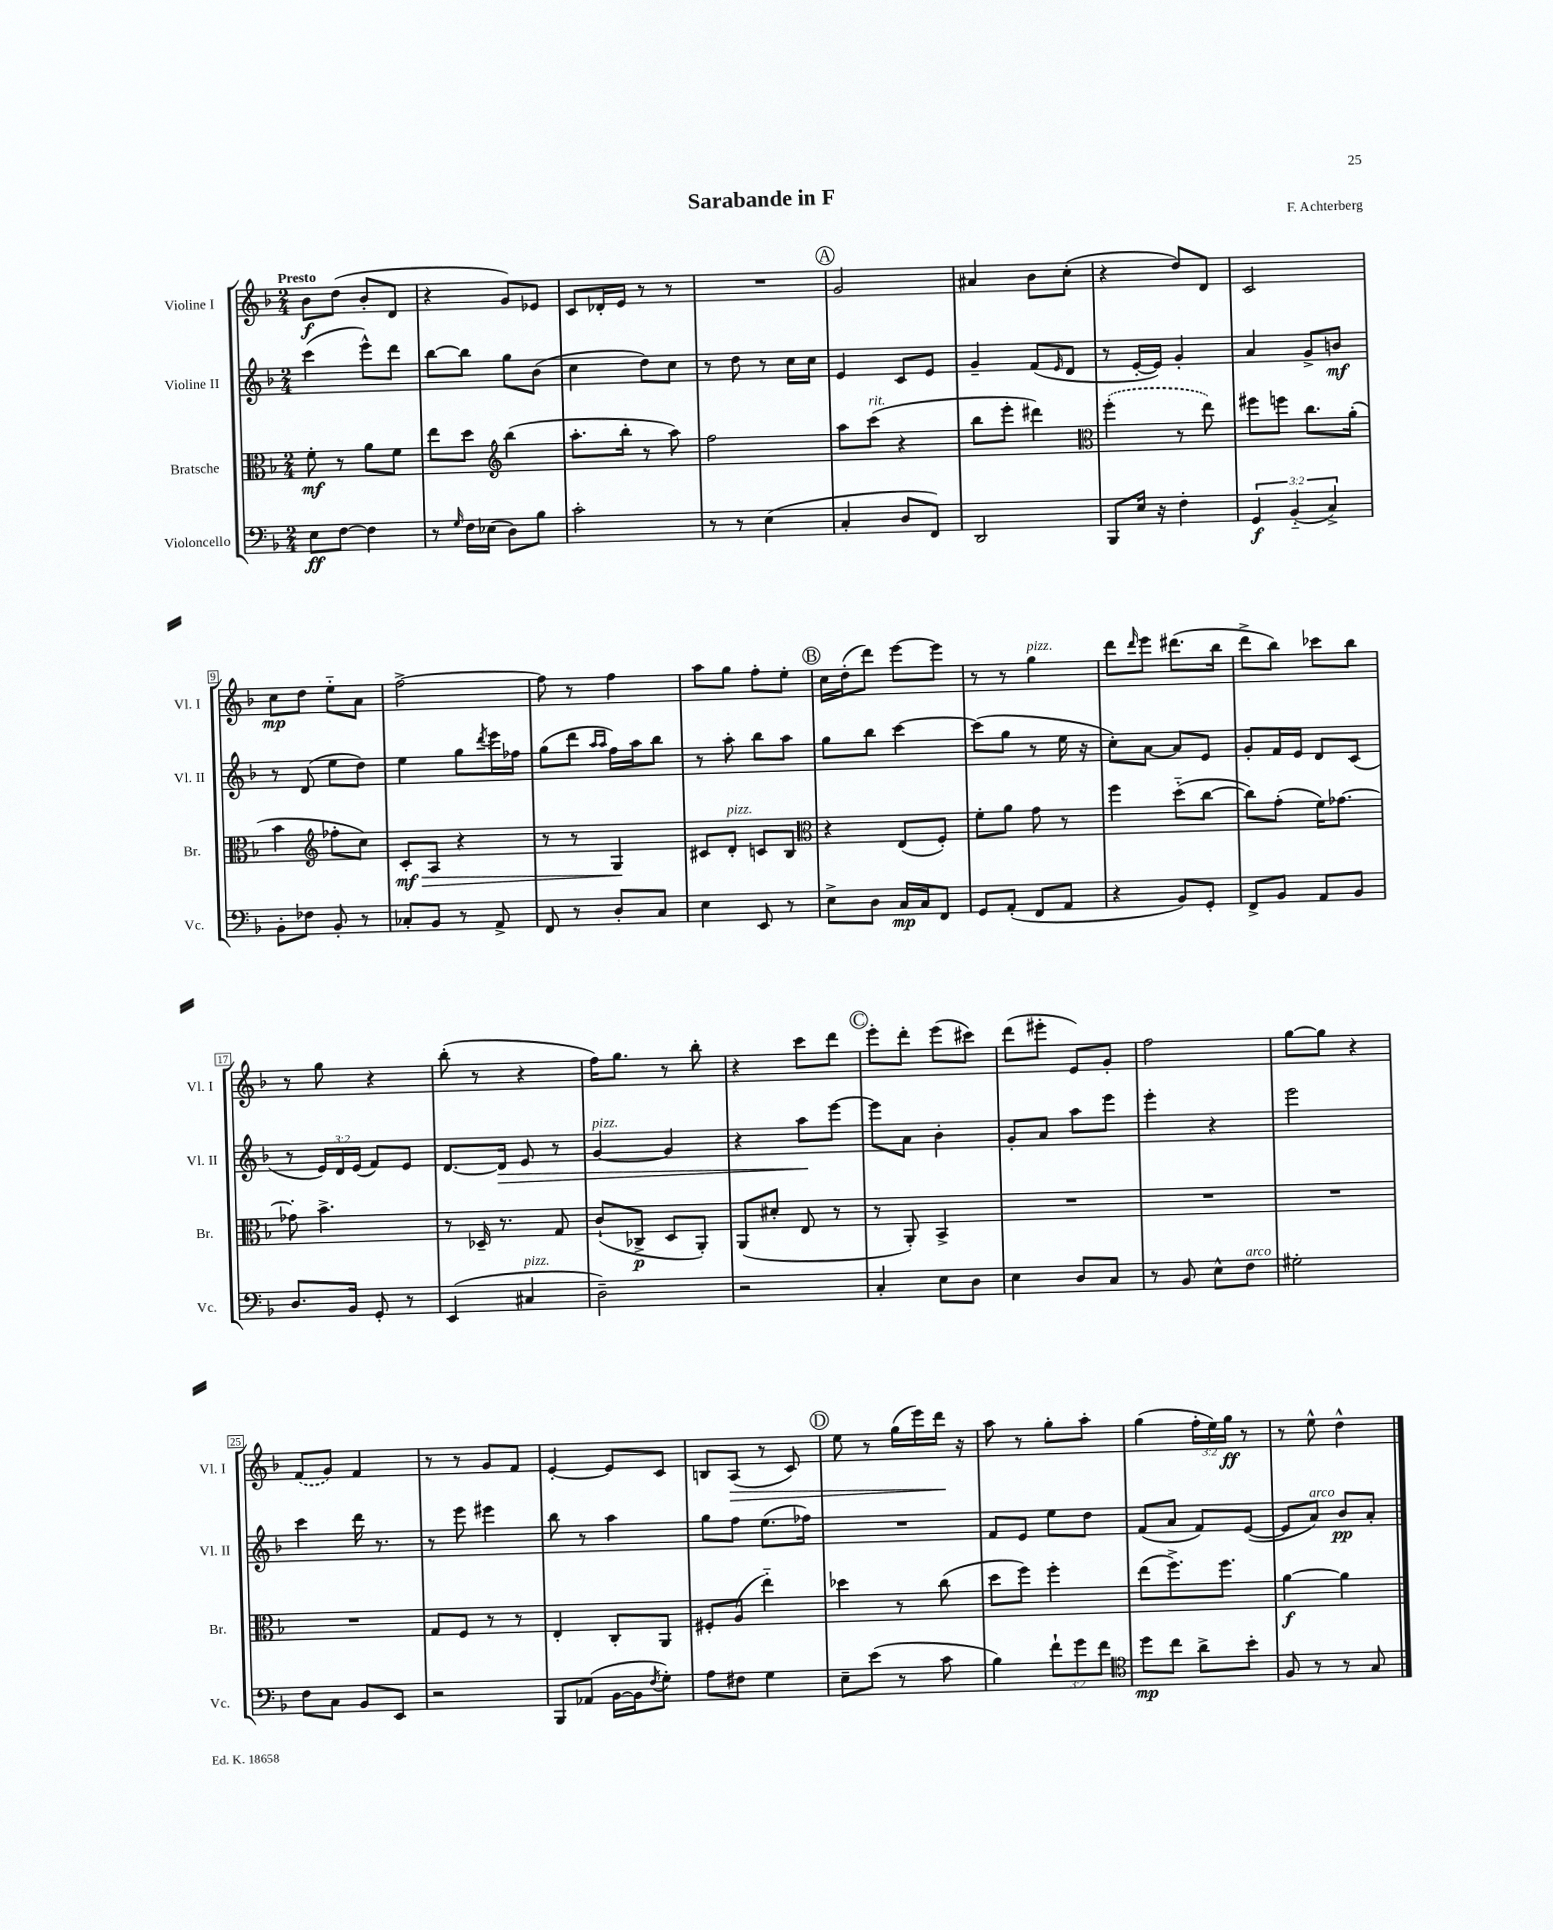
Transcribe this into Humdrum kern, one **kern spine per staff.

**kern	**dynam	**kern	**dynam	**kern	**dynam	**kern	**dynam
*part4	*part4	*part3	*part3	*part2	*part2	*part1	*part1
*staff4	*staff4	*staff3	*staff3	*staff2	*staff2	*staff1	*staff1
*I"Violoncello	*	*I"Bratsche	*	*I"Violine II	*	*I"Violine I	*
*I'Vc.	*	*I'Br.	*	*I'Vl. II	*	*I'Vl. I	*
*clefF4	*	*clefC3	*	*clefG2	*	*clefG2	*
*k[b-]	*	*k[b-]	*	*k[b-]	*	*k[b-]	*
*M2/4	*	*M2/4	*	*M2/4	*	*M2/4	*
=1	=1	=1	=1	=1	=1	=1	=1
!	!	!	!	!	!	!LO:TX:a:B:t=Presto	!
8E\L	ff	8f'\	mf	(4ccc\	.	8b-\L	f
[8F\J	.	8r	.	.	.	(8dd\J	.
4F\]	.	8a\L	.	8eee^^\L)	.	8b-'/L	.
.	.	8f\J	.	8ddd\J	.	8d/J	.
=2	=2	=2	=2	=2	=2	=2	=2
8r	.	8ee\L	.	[8bb-\L	.	4r	.
16qqG/	.	.	.	.	.	.	.
16F\LL	.	8dd\J	.	8bb-\J]	.	.	.
(16E-X\JJ	.	.	.	.	.	.	.
*	*	*clefG2	*	*	*	*	*
8D\L)	.	(4bb-\	.	8gg\L	.	8g/L)	.
8B-\J	.	.	.	(8b-\J	.	8e-X/J	.
=3	=3	=3	=3	=3	=3	=3	=3
2c'\	.	8.aa'\L	.	4cc\	.	8c/L	.
.	.	.	.	.	.	16d-X'/L	.
.	.	16bb-'\Jk	.	.	.	16e/JJ	.
.	.	8r	.	8dd\L)	.	8r	.
.	.	8aa\)	.	8cc\J	.	8r	.
=4	=4	=4	=4	=4	=4	=4	=4
8r	.	2ff\	.	8r	.	2r	.
8r	.	.	.	8dd\	.	.	.
(4E\	.	.	.	8r	.	.	.
.	.	.	.	16cc\LL	.	.	.
.	.	.	.	16cc\JJ	.	.	.
!!LO:REH:place=s1:t=A
=5	=5	=5	=5	=5	=5	=5	=5
4C'/	.	8aa\L	.	4e/	.	2g/	.
!	!	!LO:TX:a:i:t=rit.	!	!	!	!	!
.	.	(8ccc\J	.	.	.	.	.
8D/L	.	4r	.	8c/L	.	.	.
8FF/J)	.	.	.	8e/J	.	.	.
=6	=6	=6	=6	=6	=6	=6	=6
2DD/	.	8bb-\L	.	4g~/	.	4a#X/	.
.	.	8eee'\J	.	.	.	.	.
.	.	4ddd#X\)	.	(8f/L	.	8b-\L	.
.	.	.	.	16qqe/	.	.	.
.	.	.	.	8d/J	.	(8cc'\J	.
=7	=7	=7	=7	=7	=7	=7	=7
*	*	*clefC3	*	*	*	*	*
8BBB-/L	.	(4ff'\	.	8r	.	4r	.
16E/Jk	.	.	.	[16e'/LL	.	.	.
16r	.	.	.	16e/JJ])	.	.	.
4F'\	.	8r	.	4g'/	.	8dd/L)	.
.	.	8ee\)	.	.	.	8d/J	.
=8	=8	=8	=8	=8	=8	=8	=8
6GG/	f	8ff#X\L	.	4a/	.	2c/	.
.	.	8ffn\J	.	.	.	.	.
(6BB-/	.	.	.	.	.	.	.
.	.	8.cc\L	.	8g^/L	.	.	.
6C^/)	.	.	.	.	.	.	.
.	.	.	.	8bn/J	mf	.	.
.	.	(16a'\Jk	.	.	.	.	.
!!LO:LB:g=z
=9	=9	=9	=9	=9	=9	=9	=9
8BB-'\L	.	4b-\	.	8r	.	8cc\L	mp
8F-X\J	.	.	.	(8d/	.	8dd\J	.
*	*	*clefG2	*	*	*	*	*
8BB-'/	.	8ff-X'\L	.	8ee\L	.	8ee\L	.
8r	.	8cc\J)	.	8dd\J)	.	8a\J	.
=10	=10	=10	=10	=10	=10	=10	=10
!	!	!	!LO:HP:b	!	!	!	!
8C-X'/L	.	8c'/L	> mf	4ee\	.	[2ff^\	.
8BB-/J	.	8A/J	.	.	.	.	.
8r	.	4r	.	8gg\L	.	.	.
.	.	.	.	8qddd/	.	.	.
8AA^/	.	.	.	16eee\L	.	.	.
.	.	.	.	16ff-X\JJ	.	.	.
=11	=11	=11	=11	=11	=11	=11	=11
8FF/	.	8r	.	(8gg\L	.	8ff\]	.
8r	.	8r	.	8ddd\J	.	8r	.
.	.	.	.	16qqaa/LL	.	.	.
.	.	.	.	16qqaa/JJ	.	.	.
8D'/L	.	4G/	.	16ff\LL)	.	4ff\	.
.	.	.	.	16aa\J	.	.	.
8C/J	.	.	.	8bb-\J	.	.	.
.	.	.	]	.	.	.	.
=12	=12	=12	=12	=12	=12	=12	=12
4E\	.	8c#X/L	.	8r	.	8aa\L	.
!	!	!LO:TX:a:i:t=pizz.	!	!	!	!	!
.	.	8d'/J	.	8aa'\	.	8gg\J	.
8EE/	.	8cn/L	.	8bb-\L	.	8ff'\L	.
8r	.	8B-/J	.	8aa\J	.	8ee'\J	.
!!LO:REH:place=s1:t=B
=13	=13	=13	=13	=13	=13	=13	=13
*	*	*clefC3	*	*	*	*	*
8E^\L	.	4r	.	8gg\L	.	16cc\LL	.
.	.	.	.	.	.	(16dd'\J	.
8D\J	.	.	.	8bb-\J	.	8ddd\J)	.
16C/LL	mp	(8E/L	.	[4ccc\	.	[8eee\L	.
16C/J	.	.	.	.	.	.	.
8FF/J	.	8F'/J)	.	.	.	8eee\J]	.
=14	=14	=14	=14	=14	=14	=14	=14
8GG/L	.	8f'\L	.	(8ccc\L]	.	8r	.
(8AA'/J	.	8a\J	.	8gg\J	.	8r	.
!	!	!	!	!	!	!LO:TX:a:i:t=pizz.	!
8FF/L	.	8g\	.	8r	.	4gg\	.
8AA/J	.	8r	.	16ee\	.	.	.
.	.	.	.	16r	.	.	.
=15	=15	=15	=15	=15	=15	=15	=15
4r	.	4ff\	.	8cc'\L)	.	8ddd\L	.
.	.	.	.	.	.	16qqddd/	.
.	.	.	.	[8a\J	.	8eee\J	.
8BB-/L)	.	(8dd\L	.	8a/L]	.	(8.ddd#X\L	.
8GG'/J	.	[8cc\J	.	8e/J	.	.	.
.	.	.	.	.	.	16bb-\Jk	.
=16	=16	=16	=16	=16	=16	=16	=16
8FF^/L	.	8cc\L])	.	8g'/L	.	8ddd^\L	.
8BB-/J	.	(8g'\J	.	16f/L	.	8bb-\J)	.
.	.	.	.	16e/JJ	.	.	.
8AA/L	.	16f\KL)	.	8d/L	.	8ccc-X\L	.
.	.	[8.g-X\J	.	.	.	.	.
8BB-/J	.	.	.	(8c/J	.	8bb-\J	.
!!LO:LB:g=z
=17	=17	=17	=17	=17	=17	=17	=17
8.D/L	.	8g-X'\]	.	8r	.	8r	.
.	.	4.b-^\	.	24e/LL)	.	8gg\	.
.	.	.	.	24d/	.	.	.
16BB-/Jk	.	.	.	.	.	.	.
.	.	.	.	(24e/JJ	.	.	.
8GG'/	.	.	.	8f/L)	.	4r	.
8r	.	.	.	8e/J	.	.	.
=18	=18	=18	=18	=18	=18	=18	=18
(4EE/	.	8r	.	[8.d/L	.	(8bb-'\	.
.	.	16D-X~/	.	.	.	8r	.
!	!	!	!	!	!LO:HP:b	!	!
.	.	8.r	.	16d/Jk]	>	.	.
!LO:TX:a:i:t=pizz.	!	!	!	!	!	!	!
4C#X/	.	.	.	8e/	.	4r	.
.	.	8G/	.	8r	.	.	.
=19	=19	=19	=19	=19	=19	=19	=19
!	!	!	!	!LO:TX:a:i:t=pizz.	!	!	!
2D~\)	.	(8c`/L	.	[4g/	.	16ff\KL)	.
.	.	.	.	.	.	8.gg\J	.
.	.	8C-X^/J	p	.	.	.	.
.	.	8D/L	.	4g/]	.	8r	.
.	.	8AA'/J)	.	.	.	8bb-'\	.
=20	=20	=20	=20	=20	=20	=20	=20
2r	.	(8AA/L	.	4r	.	4r	.
.	.	8d#X'/J	.	.	.	.	.
.	.	8E/	.	8aa\L	.	8ccc\L	.
.	.	8r	.	[8eee\J	]	8ddd\J	.
!!LO:REH:place=s1:t=C
=21	=21	=21	=21	=21	=21	=21	=21
4C'/	.	8r	.	8eee\L]	.	8eee'\L	.
.	.	8AA'/)	.	8a\J	.	8ddd'\J	.
8E\L	.	4BB-^/	.	4b-'\	.	(8eee\L	.
8D\J	.	.	.	.	.	8ccc#X\J)	.
=22	=22	=22	=22	=22	=22	=22	=22
4E\	.	2r	.	8g'/L	.	(8ddd\L	.
.	.	.	.	8a/J	.	8eee#X'\J	.
8D/L	.	.	.	8aa\L	.	8e/L)	.
8C/J	.	.	.	8eee\J	.	8g'/J	.
=23	=23	=23	=23	=23	=23	=23	=23
8r	.	2r	.	4eee'\	.	2ff\	.
8BB-/	.	.	.	.	.	.	.
8E^^\L	.	.	.	4r	.	.	.
!LO:TX:a:i:t=arco	!	!	!	!	!	!	!
8F\J	.	.	.	.	.	.	.
=24	=24	=24	=24	=24	=24	=24	=24
2G#X'\	.	2r	.	2eee\	.	[8gg\L	.
.	.	.	.	.	.	8gg\J]	.
.	.	.	.	.	.	4r	.
!!LO:LB:g=z
=25	=25	=25	=25	=25	=25	=25	=25
8F\L	.	2r	.	4ccc\	.	(8f/L	.
8C\J	.	.	.	.	.	8g/J)	.
8BB-/L	.	.	.	16ddd\	.	4f/	.
.	.	.	.	8.r	.	.	.
8EE/J	.	.	.	.	.	.	.
=26	=26	=26	=26	=26	=26	=26	=26
2r	.	8G/L	.	8r	.	8r	.
.	.	8F/J	.	8eee\	.	8r	.
.	.	8r	.	4eee#X\	.	8g/L	.
.	.	8r	.	.	.	8f/J	.
=27	=27	=27	=27	=27	=27	=27	=27
8BBB-/L	.	4E'/	.	8bb-\	.	[4e'/	.
(8AA-X/J	.	.	.	8r	.	.	.
[16BB-\LL	.	8C'/L	.	4aa\	.	8e/L]	.
16BB-\J]	.	.	.	.	.	.	.
8qF/	.	.	.	.	.	.	.
8G'\J)	.	8AA/J	.	.	.	8c/J	.
=28	=28	=28	=28	=28	=28	=28	=28
8A\L	.	8F#X'/L	.	8gg\L	.	8Bn/L	.
!	!	!	!	!	!	!	!LO:HP:b
8F#X\J	.	(8A/J	.	8ff\J	.	(8A/J	>
4G\	.	4ee\)	.	(8.ee\L	.	8r	.
.	.	.	.	.	.	8c/)	.
.	.	.	.	16ff-X\Jk)	.	.	.
!!LO:REH:place=s1:t=D
=29	=29	=29	=29	=29	=29	=29	=29
8E~\L	.	4dd-X\	.	2r	.	8ee\	.
(8e\J	.	.	.	.	.	8r	.
8r	.	8r	.	.	.	(16gg\LL	.
.	.	.	.	.	.	16eee\)	.
8c\	.	(8cc\	.	.	.	16ddd\JJ	.
.	.	.	.	.	.	16r	]
=30	=30	=30	=30	=30	=30	=30	=30
4B-\)	.	8dd\L	.	8f/L	.	8aa\	.
.	.	8ff\J)	.	8e/J	.	8r	.
12f`\L	.	4ff'\	.	8ee\L	.	8gg'\L	.
12g\	.	.	.	.	.	.	.
.	.	.	.	8dd\J	.	8aa'\J	.
12f\J	.	.	.	.	.	.	.
=31	=31	=31	=31	=31	=31	=31	=31
*clefC4	*	*	*	*	*	*	*
8dd\L	mp	(8ee\L	.	(8f/L	.	(4gg\	.
8cc\J	.	8.ff^\)	.	8a/J	.	.	.
8a^\L	.	.	.	8f/L)	.	24ff'\LL	.
.	.	.	.	.	.	24ee\)	.
.	.	8.ff\J	.	.	.	.	.
.	.	.	.	.	.	24gg\JJ	ff
8b-'\J	.	.	.	([8e/J	.	8r	.
=32	=32	=32	=32	=32	=32	=32	=32
8F/	.	[4a\	f	8e/L]	.	8r	.
!	!	!	!	!LO:TX:a:i:t=arco	!	!	!
8r	.	.	.	8a/J)	.	8ee^^\	.
8r	.	4a\]	.	8b-/L	pp	4dd^^\	.
8G/	.	.	.	8a'/J	.	.	.
==	==	==	==	==	==	==	==
*-	*-	*-	*-	*-	*-	*-	*-
